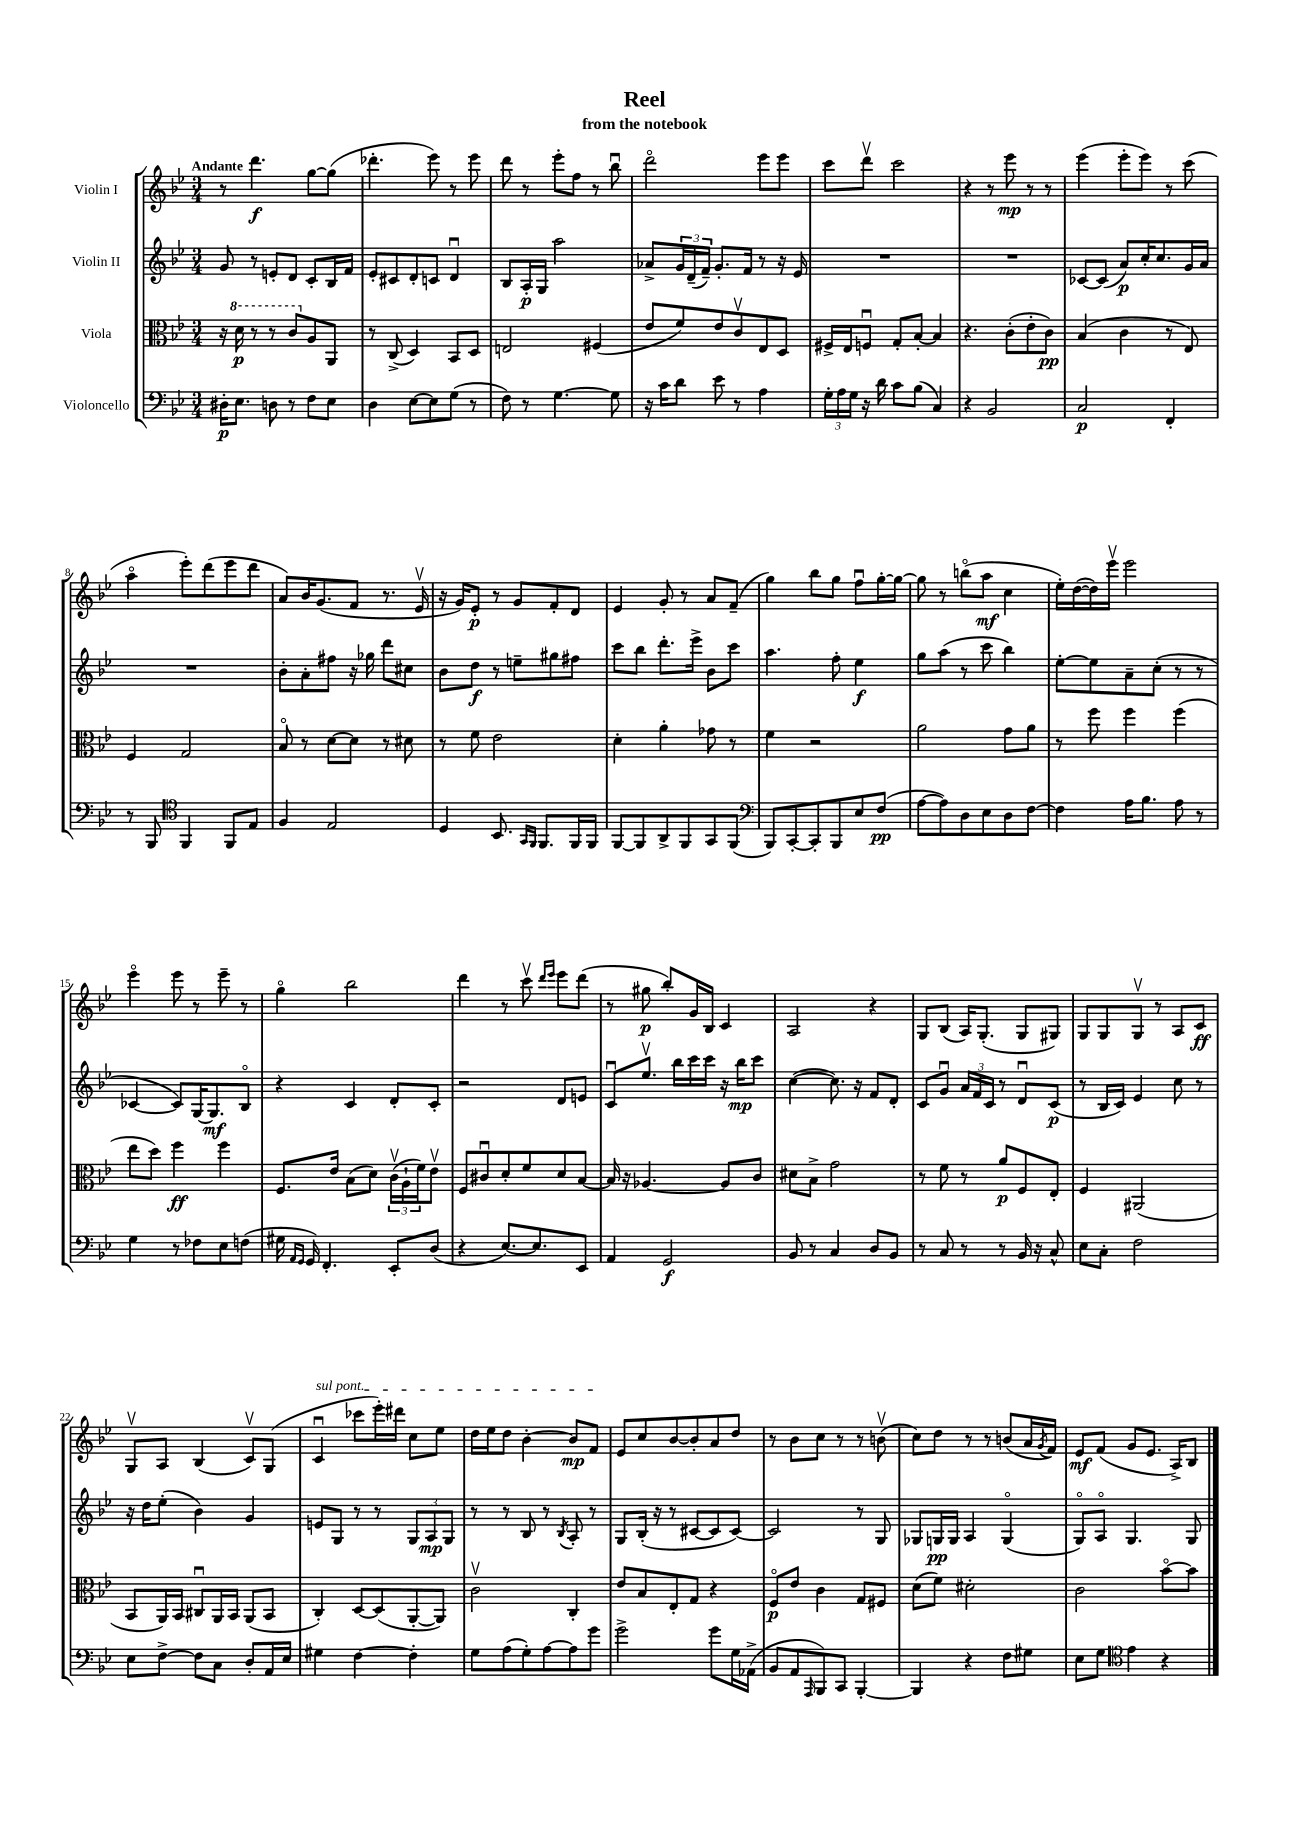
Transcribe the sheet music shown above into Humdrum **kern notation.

**kern	**kern	**kern	**kern
*staff4	*staff3	*staff2	*staff1
*clefF4	*clefC3	*clefG2	*clefG2
*k[b-e-]	*k[b-e-]	*k[b-e-]	*k[b-e-]
*M3/4	*M3/4	*M3/4	*M3/4
16D#'	16r	8g	8r
8.E-	16dd	.	.
.	8r	8r	4.ddd
8D	8r	8e'	.
8r	8cc	8d	.
8F	8A	8c'	[8gg
8E-	8AA	16B-	(8gg]
.	.	16f	.
=	=	=	=
4D	8r	8e-'	4.ddd-'
.	(8C^	8c#	.
[8E-	4D)	8d'	.
8E-]	.	8c	8eee-)
(8G	8BB-	4du	8r
8r	8D	.	8eee-
=	=	=	=
8F)	2E	8B-	8ddd
8r	.	16A'	8r
.	.	16G	.
[4.G	.	2aa	8eee-'
.	.	.	8ff
.	(4F#	.	8r
8G]	.	.	8bb-u
=	=	=	=
16r	8e-	8a-^	2dddo
16c	.	.	.
8d	8f)	24g	.
.	.	(24d~	.
.	.	24f~)	.
8e-	8e-	8.g'	.
8r	8cv	.	.
.	.	16f	.
4A	8E-	8r	8eee-
.	8D	16r	8eee-
.	.	16e-	.
=	=	=	=
24G'	16F#^	2.r	8ccc
24A	.	.	.
.	16E-	.	.
24G	.	.	.
16r	8Fu	.	8dddv
16d	.	.	.
8c	8G'	.	2ccc
(8B-	[8B-'	.	.
4C)	4B-]	.	.
=	=	=	=
4r	4.r	2.r	4r
2BB-	.	.	8r
.	(8c'	.	8eee-
.	8e-'	.	8r
.	8c)	.	8r
=	=	=	=
2C	(4B-	[8c-	(4eee-
.	.	(8c-]	.
.	4c	8a)	8eee-'
.	.	16cc'	8eee-)
.	.	8.cc	.
4FF'	8r	.	8r
.	8E-)	16g	(8ccc
.	.	16a	.
=	=	=	=
8r	4F	2.r	4aao
8BBB-	.	.	.
*clefC4	*	*	*
4FF	2G	.	8eee-')
.	.	.	(8ddd
8FF	.	.	8eee-
8E-	.	.	8ddd
=	=	=	=
4F	8B-o	8b-'	8a)
.	8r	8a'	16b-
.	.	.	(8.g
2E-	[8d	8ff#	.
.	8d]	16r	8f
.	.	16gg-	.
.	8r	8ddd	8.r
.	8d#	8cc#	.
.	.	.	16e-v
=	=	=	=
4D	8r	8b-	16r
.	.	.	16g)
.	8f	8dd	8e-'
8.BB-	2e-	8r	8r
.	.	8ee~	8g
16qqGG	.	.	.
16qqFF	.	.	.
8.FF	.	.	.
.	.	8gg#	8f'
16FF	.	8ff#	8d
16FF	.	.	.
=	=	=	=
[8FF	4d'	8ccc	4e-
8FF]	.	8bb-	.
8AA^	4a'	8.ddd'	8g'
8FF	.	.	8r
.	.	16eee-^	.
8GG	8g-	8b-	8a
(8FF	8r	8ccc	(8f~
=	=	=	=
*clefF4	*	*	*
8BBB-)	4f	4.aa	4gg)
[8CC'	.	.	.
8CC']	2r	.	8bb-
8BBB-	.	8ff'	8gg
8E-	.	4ee-	8ffu
(8F	.	.	[16gg'
.	.	.	16gg_
=	=	=	=
[8A	2a	8gg	8gg]
8A])	.	(8aa	8r
8D	.	8r	(8bbo
8E-	.	8ccc	8aa
8D	8g	4bb-)	4cc
[8F	8a	.	.
=	=	=	=
4F]	8r	[8ee-'	16ee-')
.	.	.	([16dd
.	8ff	8ee-]	16dd])
.	.	.	16eee-v
16A	4ff	8a~	2eee-
8.B-	.	.	.
.	.	(8cc'	.
8A	(4ff	8r	.
8r	.	8r	.
=	=	=	=
4G	8ee-	[4c-	4eee-o
.	8dd)	.	.
8r	4ff	8c-])	8eee-
8F-	.	[16G	8r
.	.	8.G]	.
8E-	4ff	.	8eee-~
(8F	.	8B-o	8r
=	=	=	=
16G#	8.F	4r	4ggo
16qqAA	.	.	.
16qqGG	.	.	.
16GG)	.	.	.
4.FF'	.	.	.
.	16e-	.	.
.	(8B-	4c	2bb-
.	8d)	.	.
8EE-'	(24cv	8d'	.
.	24A`	.	.
.	24f)	.	.
(8D	8e-v	8c'	.
=	=	=	=
4r	8F	2r	4ddd
.	8c#u	.	.
[8.E-)	8d'	.	8r
.	8f	.	8cccv
8.E-]	.	.	.
.	.	.	16qqddd
.	.	.	16qqeee-
.	8d	8d	8eee-
8EE-	[8B-	8e	(8ddd
=	=	=	=
4AA	16B-]	8cu	8r
.	16r	.	.
.	[4.A-	8.ee-v	8gg#
2GG	.	.	8bb-')
.	.	16bb-	.
.	.	16ccc	16g
.	.	16ccc	16B-
.	8A-]	16r	4c
.	.	16bb-	.
.	8c	8ccc	.
=	=	=	=
8BB-	8d#	([4cc	2A
8r	8B-^	.	.
4C	2g	8.cc])	.
.	.	16r	.
8D	.	8f	4r
8BB-	.	8d'	.
=	=	=	=
8r	8r	8c	8G
8C	8f	8gu	(8B-
8r	8r	24a	16A)
.	.	24f	.
.	.	.	(8.G'
.	.	24c	.
8r	8a	8r	.
16BB-	8F	8du	8G
16r	.	.	.
8C^^	8E-'	(8c	8G#)
=	=	=	=
8E-	4F	8r	8G
8C'	.	16B-	8G
.	.	16c)	.
2F	(2AA#	4e-	8Gv
.	.	.	8r
.	.	8cc	8A
.	.	8r	8c
=	=	=	=
8E-	8BB-	16r	8Gv
.	.	16dd	.
[8F^	16AA)	(8ee-'	8A
.	16BB-	.	.
8F]	8C#u	4b-)	(4B-
8C	16AA	.	.
.	16BB-	.	.
8D'	(8AA	4g	8cv)
16AA	8BB-	.	(8G
16E-	.	.	.
=	=	=	=
4G#	4C')	8e	4cu
.	.	8G	.
[4F	[8D	8r	8ccc-
.	(8D]	8r	16eee-')
.	.	.	16ddd#
4F']	[8AA'	12G	8cc
.	.	12A	.
.	8AA])	.	8ee-
.	.	12G	.
=	=	=	=
8G	2cv	8r	16dd
.	.	.	16ee-
(8A	.	8r	8dd
8G')	.	8B-	[4b-'
[8A	.	8r	.
.	.	8qB-	.
8A]	4C'	8A'	8b-]
8g	.	8r	8f
=	=	=	=
2g^	8e-	8G	8e-
.	8B-	(16B-'	8cc
.	.	16r	.
.	8E-'	8r	[8b-
.	8G	[8c#	8b-']
8g	4r	8c#]	8a
16G	.	[8c#)	8dd
(16AA-^	.	.	.
=	=	=	=
8BB-	8Fo	2c#]	8r
8AA	8e-	.	8b-
16qqAAA	.	.	.
8BBB-)	4c	.	8cc
8CC	.	.	8r
[4BBB-'	8G	8r	8r
.	8F#	8G	(8bv
=	=	=	=
4BBB-]	(8d	8G-	8cc)
.	8f)	16G	8dd
.	.	16G	.
4r	2d#'	4A	8r
.	.	.	8r
8F	.	(4Go	(8b
8G#	.	.	16a
.	.	.	8qg
.	.	.	16f)
=	=	=	=
8E-	2c	8Go)	8e-
8G	.	8Ao	(8f
*clefC4	*	*	*
4e-	.	4.G	8g
.	.	.	8.e-
4r	[8b-o	.	.
.	.	.	16A^)
.	8b-]	8G	8B-
==	==	==	==
*-	*-	*-	*-
